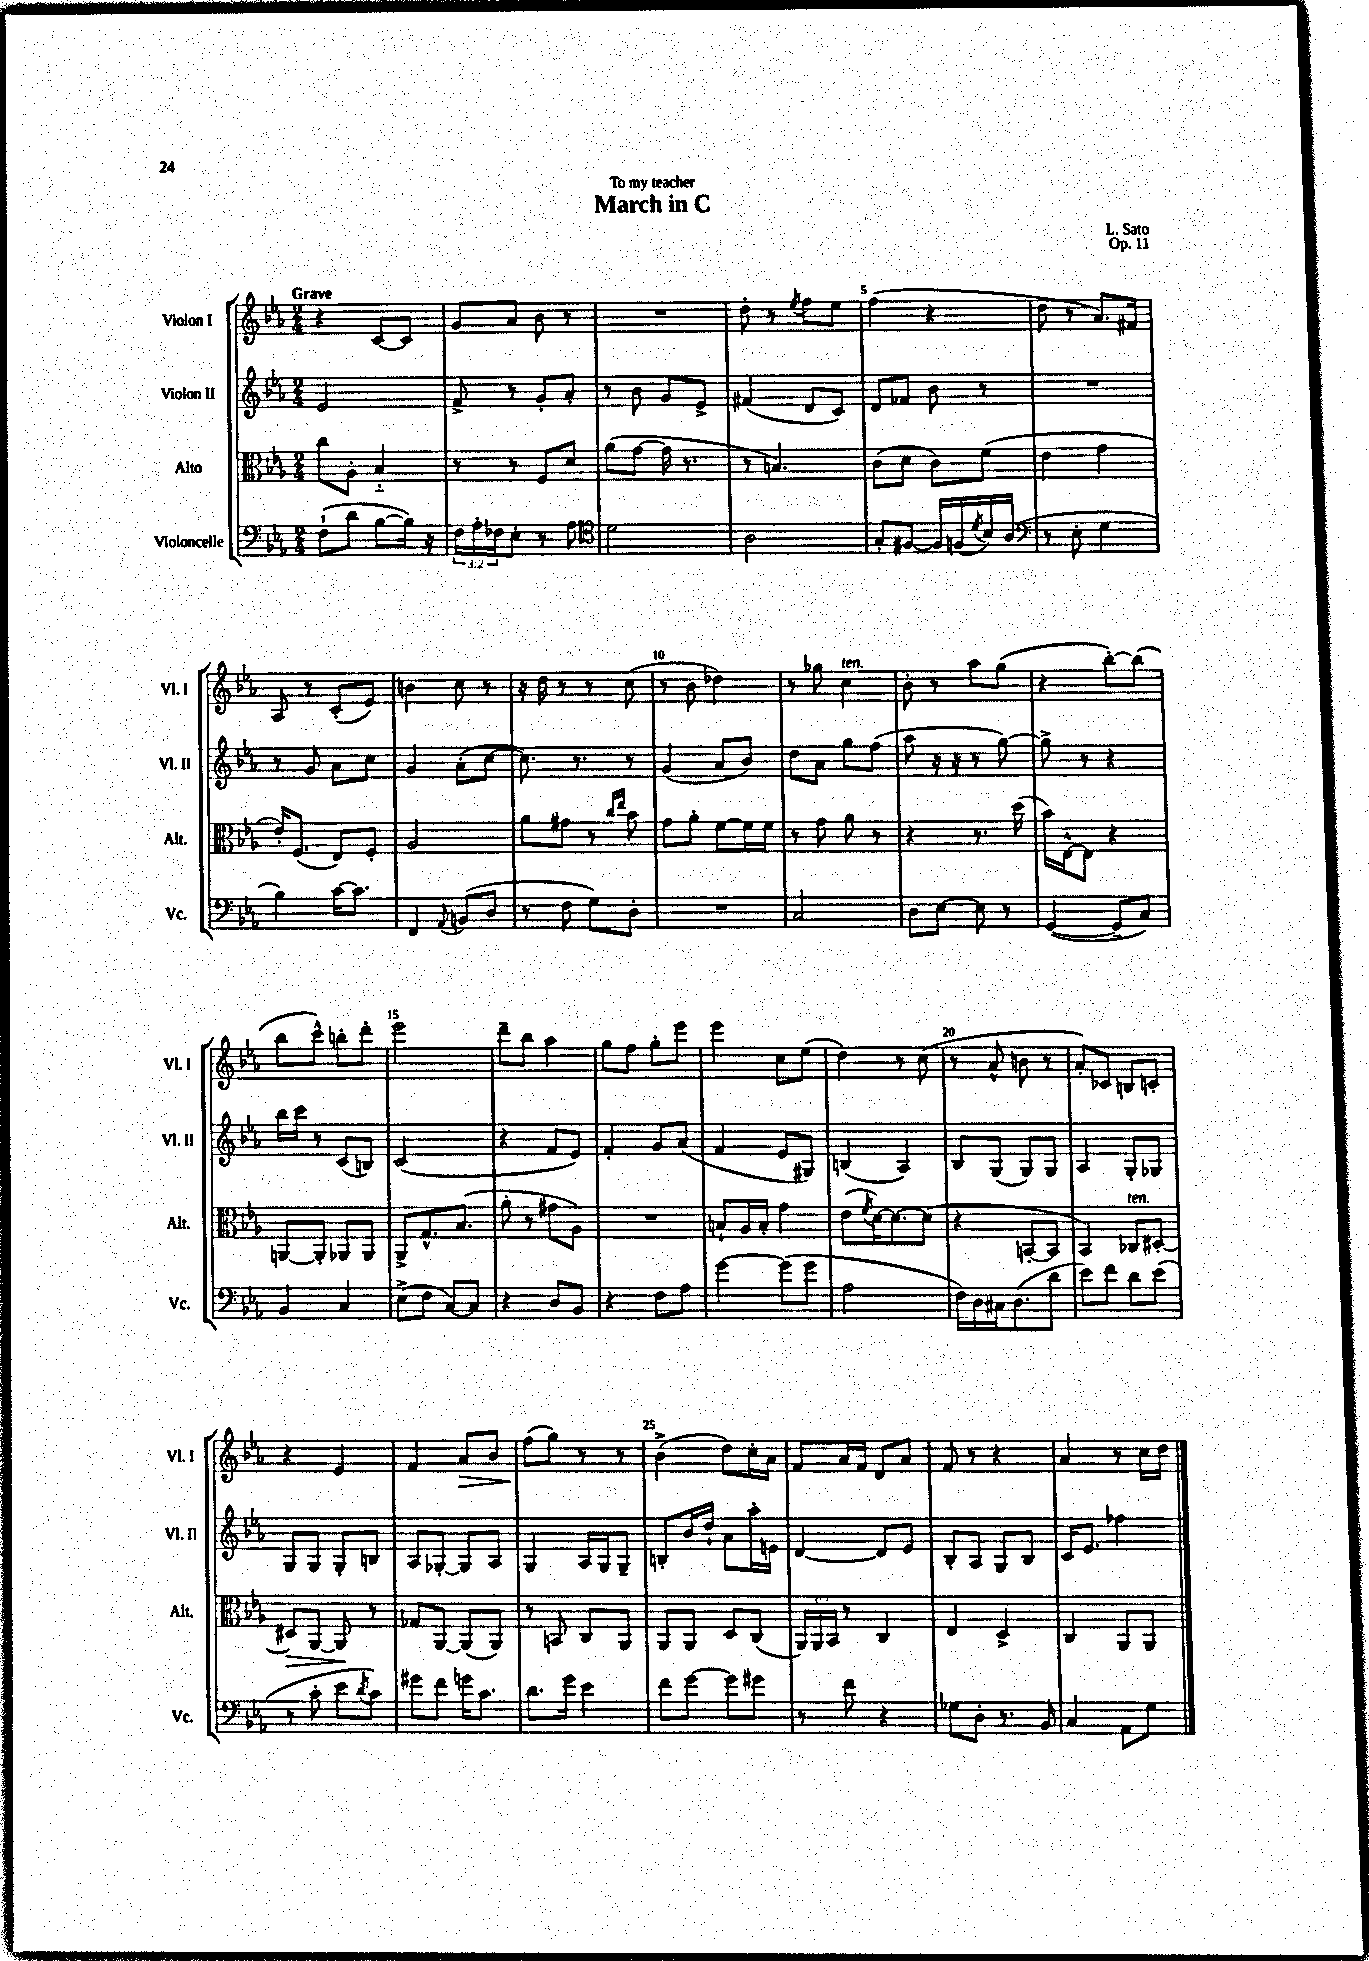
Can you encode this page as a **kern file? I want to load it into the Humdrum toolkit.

**kern	**kern	**dynam	**kern	**kern	**dynam
*part4	*part3	*part3	*part2	*part1	*part1
*staff4	*staff3	*staff3	*staff2	*staff1	*staff1
*I"Violoncelle	*I"Alto	*	*I"Violon II	*I"Violon I	*
*I'Vc.	*I'Alt.	*	*I'Vl. II	*I'Vl. I	*
*clefF4	*clefC3	*	*clefG2	*clefG2	*
*k[b-e-a-]	*k[b-e-a-]	*	*k[b-e-a-]	*k[b-e-a-]	*
*M2/4	*M2/4	*	*M2/4	*M2/4	*
=1	=1	=1	=1	=1	=1
!	!	!	!	!LO:TX:a:B:t=Grave	!
(8F`\L	8cc\L	.	2e-/	4r	.
8d\J	8A-'\J	.	.	.	.
[8B-\L	4B-/	.	.	[8c/L	.
16B-\Jk])	.	.	.	8c/J]	.
16r	.	.	.	.	.
=2	=2	=2	=2	=2	=2
24F\LL	8r	.	8f^/	8g/L	.
24A-'\	.	.	.	.	.
24F-X\J	.	.	.	.	.
8E-'\J	8r	.	8r	8a-/J	.
8r	8F/L	.	8g'/L	8b-\	.
8A-\	8d/J	.	8a-'/J	8r	.
=3	=3	=3	=3	=3	=3
*clefC4	*	*	*	*	*
2d\	(8a-\L	.	8r	2r	.
.	[8g\J	.	8b-\	.	.
.	16g\]	.	8g/L	.	.
.	8.r	.	.	.	.
.	.	.	8e-^/J	.	.
=4	=4	=4	=4	=4	=4
2A-\	8r	.	(4f#X/	8dd'\	.
.	4.Bn/)	.	.	8r	.
.	.	.	.	8qee-/	.
.	.	.	8d/L	8ff\L	.
.	.	.	8c/J)	8ee-\J	.
=5	=5	=5	=5	=5	=5
8G'/L	(8c\L	.	8d/L	(4ff\	.
[8F#X/J	8d\J	.	8f-X/J	.	.
16F#/LL]	8c\L)	.	8b-\	4r	.
(16Fn/	.	.	.	.	.
8qd/	.	.	.	.	.
16B-/)	(8f\J	.	8r	.	.
(16A-/JJ	.	.	.	.	.
=6	=6	=6	=6	=6	=6
*clefF4	*	*	*	*	*
8r	4e-\	.	2r	8dd\	.
8E-'\	.	.	.	8r	.
4G\	4g\	.	.	8.a-/L)	.
.	.	.	.	16f#X/Jk	.
!!LO:LB:g=z
=7	=7	=7	=7	=7	=7
4B-\)	16e-'/KL)	.	8r	8A-/	.
.	(8.F/J	.	.	.	.
.	.	.	8g/	8r	.
[16c\KL	8E-/L)	.	8a-\L	(8c'/L	.
8.c\J]	.	.	.	.	.
.	8F'/J	.	8cc\J	8e-/J)	.
=8	=8	=8	=8	=8	=8
4FF/	2A-/	.	4g/	4bn\	.
8qqAA-/	.	.	.	.	.
(8BBn/L	.	.	(8a-'\L	8cc\	.
8D/J	.	.	[8cc\J	8r	.
=9	=9	=9	=9	=9	=9
8r	8a-\L	.	8.cc\])	16r	.
.	.	.	.	16dd\	.
8F\	8g#X\J	.	.	8r	.
.	.	.	8.r	.	.
8G\L)	8r	.	.	8r	.
.	16qqcc/LL	.	.	.	.
.	16qqee-/JJ	.	.	.	.
8D'\J	8b-\	.	8r	(8cc\	.
=10	=10	=10	=10	=10	=10
2r	8g\L	.	(4g/	8r	.
.	8a-'\J	.	.	8b-\	.
.	[8f\L	.	8a-/L	4dd-X\)	.
.	16f\L]	.	8b-/J)	.	.
.	16f\JJ	.	.	.	.
=11	=11	=11	=11	=11	=11
2C/	8r	.	8dd\L	8r	.
.	8g\	.	8a-\J	8gg-X\	.
!	!	!	!	!LO:TX:a:i:t=ten.	!
.	8a-\	.	8gg\L	4cc\	.
.	8r	.	(8ff\J	.	.
=12	=12	=12	=12	=12	=12
8D\L	4r	.	8aa-\	8b-'\	.
[8E-\J	.	.	16r	8r	.
.	.	.	16r	.	.
8E-\]	8.r	.	8r	8aa-\L	.
8r	.	.	[8gg\)	(8gg\J	.
.	(16dd\	.	.	.	.
=13	=13	=13	=13	=13	=13
([4GG/	16b-\LL)	.	8gg^\]	4r	.
.	[16E-^^\J	.	.	.	.
.	8E-\J]	.	8r	.	.
8GG~/L]	4r	.	4r	[8bb-'\L)	.
8C/J)	.	.	.	(8bb-\J]	.
!!LO:LB:g=z
=14	=14	=14	=14	=14	=14
4BB-/	[8AAn/L	.	16bb-\LL	8bb-\L	.
.	.	.	16ccc\JJ	.	.
.	8AA'/J]	.	8r	8ccc^^\J)	.
4C/	8AA-X/L	.	(8c/L	8bbn'\L	.
.	8AA-/J	.	8Bn/J)	8ddd'\J	.
=15	=15	=15	=15	=15	=15
(8E-^\L	8AA-^/L	.	(2c/	2eee-\	.
8F\J	8.G^^/	.	.	.	.
[8C/L)	.	.	.	.	.
.	(8.B-/J	.	.	.	.
8C/J]	.	.	.	.	.
=16	=16	=16	=16	=16	=16
4r	8a-'\	.	4r	8ddd~\L	.
.	8r	.	.	8bb-\J	.
8D/L	8g#X\L	.	8f/L	4aa-\	.
8BB-/J	8A-\J)	.	8e-/J)	.	.
=17	=17	=17	=17	=17	=17
4r	2r	.	4f'/	8gg\L	.
.	.	.	.	8ff\J	.
8F\L	.	.	8g/L	8gg'\L	.
8A-\J	.	.	(8a-/J	8eee-\J	.
=18	=18	=18	=18	=18	=18
[4g\	8Bn`/L	.	4f/	4eee-\	.
.	16A-/L	.	.	.	.
.	16B'/JJ	.	.	.	.
(8g\L]	4g\	.	8e-/L	8cc\L	.
8g\J	.	.	8G#X/J)	(8ee-\J	.
=19	=19	=19	=19	=19	=19
2A-\	(8e-\L	.	(4Bn/	4dd\)	.
.	8qf/	.	.	.	.
.	[16d\K)	.	.	.	.
.	8.d\_	.	.	.	.
.	.	.	4A-/)	8r	.
.	(8d\J]	.	.	(8cc\	.
=20	=20	=20	=20	=20	=20
16F\LL)	4r	.	8B-/L	8r	.
16D\	.	.	.	.	.
16C#X\J	.	.	(8G/J	8a-^^/	.
(8.D\	.	.	.	.	.
.	[8BBn'/L	.	8G/L)	8bn\	.
8d\J	8BB/J]	.	8G/J	8r	.
=21	=21	=21	=21	=21	=21
8e-\L)	4BB-/)	.	4A-/	8a-'/L)	.
8f\J	.	.	.	8c-X/J	.
!	!LO:TX:a:i:t=ten.	!	!	!	!
8d\L	8C-X/L	.	8G'/L	8Bn/L	.
(8e-\J	[8D#X'/J	.	8G-X/J	8cn'/J	.
!!LO:LB:g=z
=22	=22	=22	=22	=22	=22
!	!	!LO:HP:b	!	!	!
8r	8D#X/L]	>	8G/L	4r	.
8c'\	[8AA-/J	.	8G/J	.	.
8e-\L	8AA-/]	.	8G'/L	4e-/	.
8qd/	.	.	.	.	.
8c\J)	8r	]	8Bn/J	.	.
=23	=23	=23	=23	=23	=23
8g#X\L	8G-X/L	.	8A-/L	4f/	.
8f\J	[8AA-/J	.	[8G-X'/J	.	.
!	!	!	!	!	!LO:HP:b
16gn\KL	(8AA-/L]	.	8G-/L]	8a-/L	>
8.c\J	.	.	.	.	.
.	8AA-/J)	.	8A-/J	8b-/J	.
=24	=24	=24	=24	=24	=24
8.d\L	8r	.	4G/	(8ff\L	.
.	8BBn/	.	.	8gg\J)	]
16g\Jk	.	.	.	.	.
4e-\	8C/L	.	16A-/LL	8r	.
.	.	.	16G/J	.	.
.	8AA-/J	.	8G~/J	8r	.
=25	=25	=25	=25	=25	=25
8f\L	8AA-/L	.	8Bn'/L	(4b-^\	.
[8g\J	8AA-/J	.	16b-/L	.	.
.	.	.	16dd`/JJ	.	.
8g\L]	8D/L	.	8a-\L	8dd\L)	.
8g#X\J	(8C/J	.	16aa-'\L	16cc'\L	.
.	.	.	16en\JJ	16a-\JJ	.
=26	=26	=26	=26	=26	=26
8r	24AA-/LL)	.	[4d/	8f/L	.
.	24AA-/	.	.	.	.
.	24BB-/JJ	.	.	.	.
8f\	8r	.	.	16a-/L	.
.	.	.	.	16f/JJ	.
4r	4C/	.	8d/L]	8d/L	.
.	.	.	8e-/J	8a-/J	.
=27	=27	=27	=27	=27	=27
8G-X\L	4E-/	.	8B-'/L	8f/	.
8D'\J	.	.	8A-/J	8r	.
8.r	4D^/	.	8G/L	4r	.
.	.	.	8B-/J	.	.
16BB-/	.	.	.	.	.
=28	=28	=28	=28	=28	=28
4C/	4C/	.	16c/KL	4a-/	.
.	.	.	8.e-/J	.	.
8AA-\L	8AA-/L	.	4ff-X\	8r	.
8G\J	8AA-/J	.	.	16cc\LL	.
.	.	.	.	16dd\JJ	.
==	==	==	==	==	==
*-	*-	*-	*-	*-	*-
